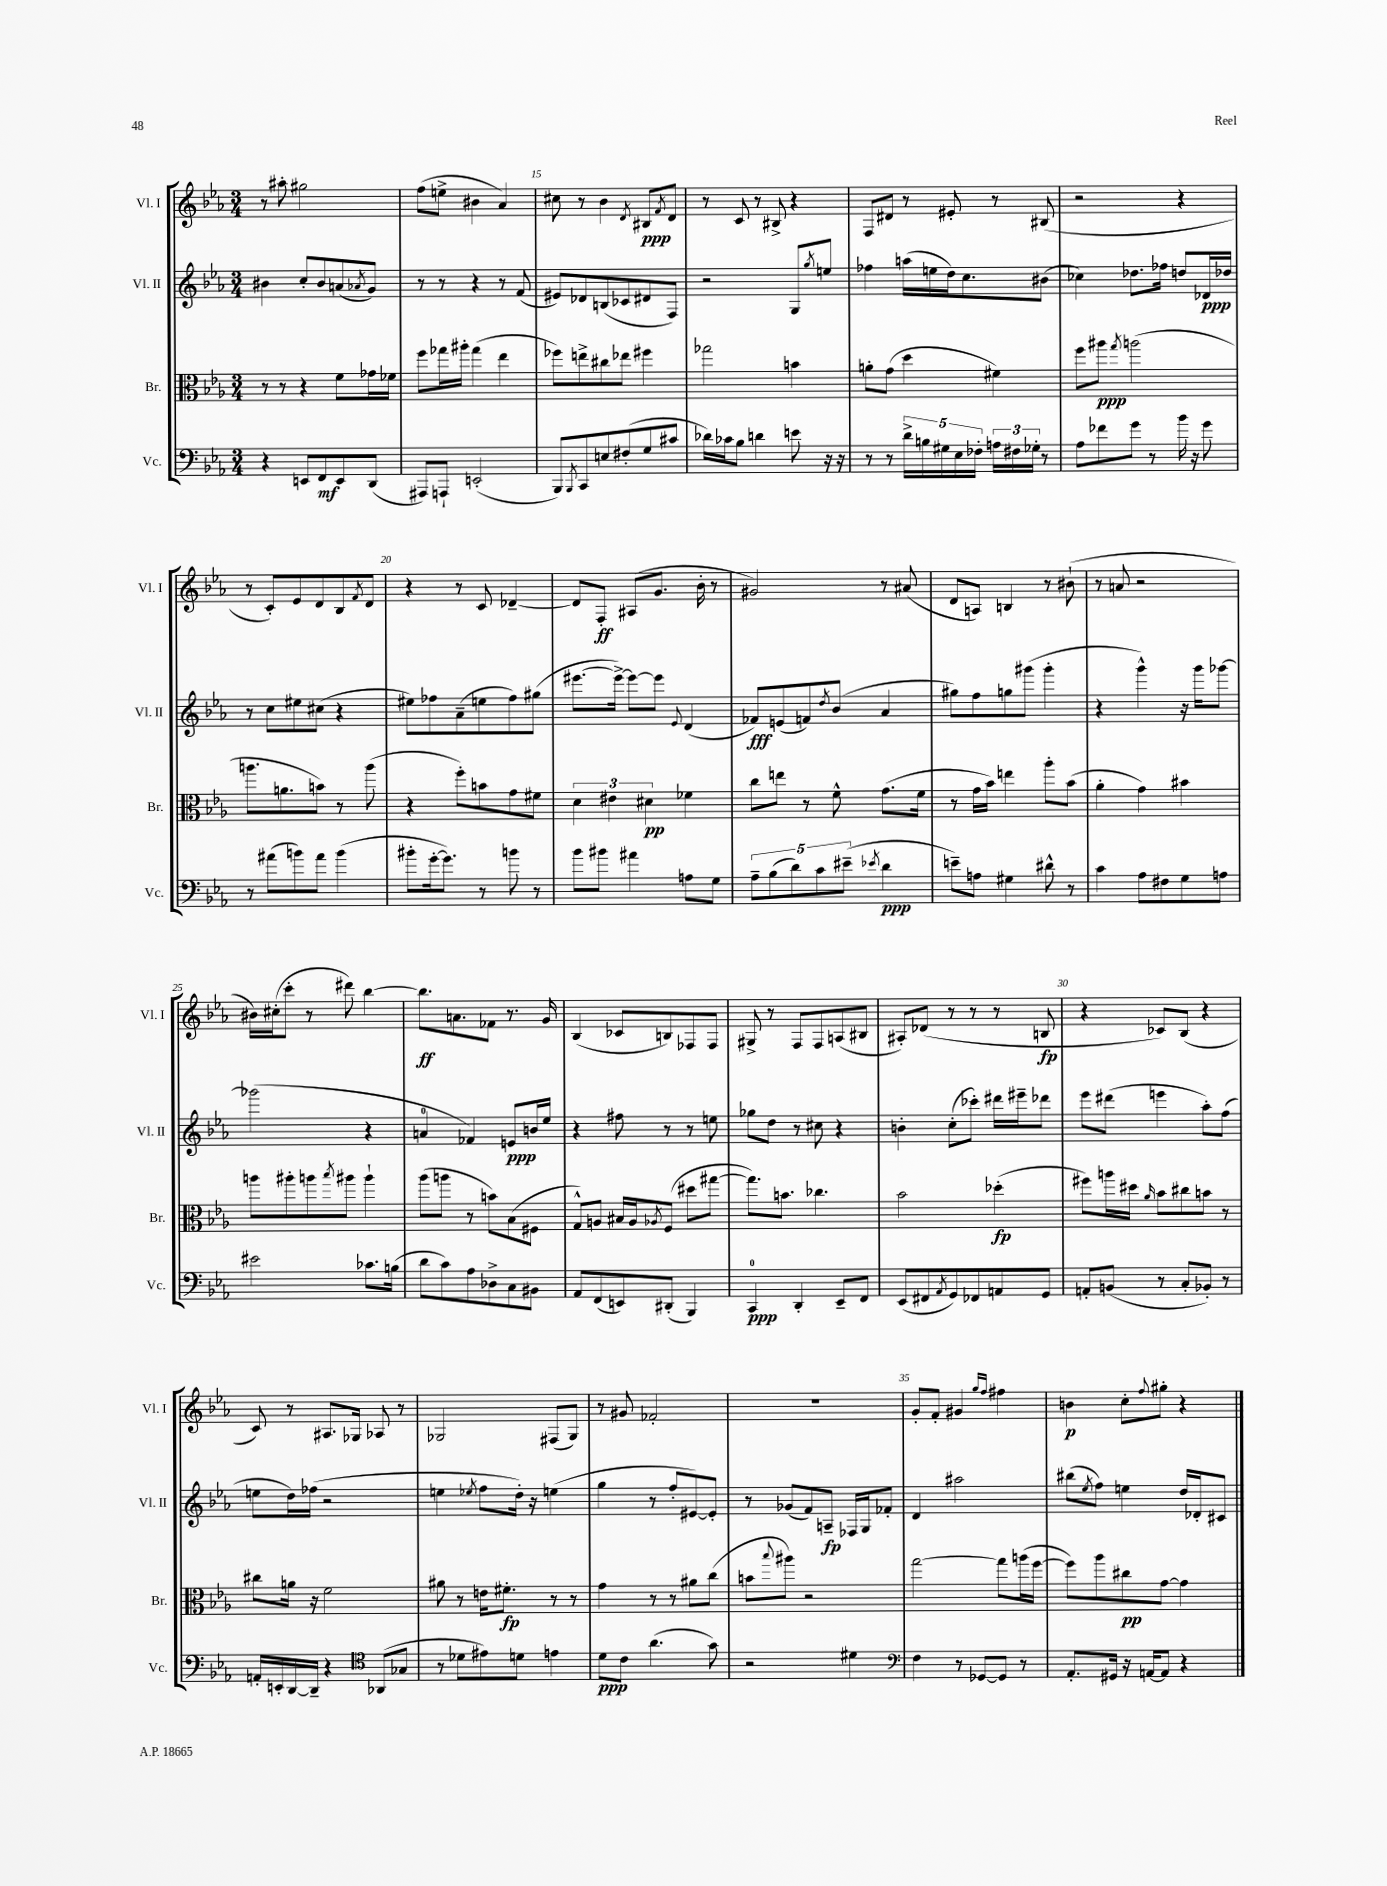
<<
\new StaffGroup <<
\new Staff = "s0" \with { instrumentName = "Vl. I" shortInstrumentName = "Vl. I" } {
    \clef treble \key ees \major \numericTimeSignature \time 3/4
    r8 ais''8-. gis''2 |
    f''8( e''8-> bis'4 aes'4) |
    cis''8 r8 bes'4 \acciaccatura { d'8 } bis8\ppp \acciaccatura { f'8 } d'8 |
    r8 c'8 r8 bis8-> r4 |
    f8 dis'8 r8 eis'8-. r8 bis8( |
    r2 r4 |
    r8 c'8-.) ees'8 d'8 bes8 \acciaccatura { f'8 } d'8 |
    r4 r8 c'8 des'4~-- |
    des'8 f8-.\ff ais8( g'8. bes'16-. r8 |
    gis'2) r8 ais'8( |
    d'8 a8) b4 r8 bis'8-!( |
    r8 a'8 r2 |
    bis'16) cis''16-.( c'''8-. r8 dis'''8) bes''4~ |
    bes''8.\ff a'8. fes'8 r8. g'16 |
    bes4( ces'8 b8) fes8 fes8 |
    gis8-> r8 f8 f8 a8( bis8 |
    ais8-.) des'8( r8 r8 r8 b8\fp |
    r4 ces'8) bes8( r4 |
    c'8) r8 ais8. ges16 aes8 r8 |
    ges2 fis8( ges8) |
    r8 gis'8 fes'2-. |
    R2. |
    g'8-. f'8-. gis'4 \grace { g''16 f''16 } fis''4 |
    b'4\p c''8-. \appoggiatura { f''8 } gis''8-. r4 \bar "|." |
}
\new Staff = "s1" \with { instrumentName = "Vl. II" shortInstrumentName = "Vl. II" } {
    \clef treble \key ees \major \numericTimeSignature \time 3/4
    bis'4 c''8-. bis'8 a'8( \acciaccatura { aes'8 } g'8) |
    r8 r8 r4 r8 f'8( |
    eis'8) des'8 b8( ces'8 dis'8 f8) |
    r2 g8 \acciaccatura { g''8 } e''8 |
    fes''4 a''16( e''16 d''16) c''8. bis'8( |
    ces''4) des''8. fes''16 d''8 des'16\ppp des''16 |
    r8 c''8 eis''8 cis''8( r4 |
    eis''8) fes''8 aes'8--( e''8 fes''8) gis''8( |
    eis'''8.~ eis'''16~->) eis'''8~ eis'''8 \appoggiatura { ees'8 } d'4( |
    fes'8\fff) e'8( f'8) \acciaccatura { d''8 } bes'8( aes'4 |
    gis''8) f''8 g''8 gis'''8( gis'''4-. |
    r4 g'''4-^) r16 g'''16 ges'''8~ |
    ges'''2( r4 |
    a'4-0 fes'4) e'8\ppp b'16 ees''16 |
    r4 fis''8 r8 r8 e''8 |
    ges''8 d''8 r8 cis''8 r4 |
    b'4-. c''8-.( ces'''8-.) dis'''16 eis'''16-- des'''8 |
    ees'''8 dis'''8( e'''4 aes''8-.) f''8( |
    e''8 d''16) fes''16( r2 |
    e''4 \acciaccatura { ees''8 } f''8 d''16-.) r16 e''4( |
    g''4 r8 f''8-. eis'8~) eis'8-. |
    r8 ges'8( f'8) a8--\fp fes16 g16 fes'8-. |
    d'4 ais''2 |
    bis''8( \acciaccatura { ees''8 } f''8) e''4 d''16 des'16-. cis'8 \bar "|." |
}
\new Staff = "s2" \with { instrumentName = "Br." shortInstrumentName = "Br." } {
    \clef alto \key ees \major \numericTimeSignature \time 3/4
    r8 r8 r4 f'8 ges'16 fes'16 |
    f''8 ges''16 ais''16-. ges''4( ees''4 |
    fes''8) e''8-> cis''8 ees''8 fis''4 |
    ges''2 b'4 |
    a'8-. g'8( d''4 fis'4) |
    f''8 ais''8\ppp \acciaccatura { g''8 } a''2( |
    a''8. a'8. b'8) r8 a''8( |
    r4 f''8-.) b'8 g'8 fis'8 |
    \tuplet 3/2 { d'4 eis'4 dis'4\pp } fes'4 |
    c''8 e''8 r8 f'8-^ g'8.( f'16 |
    r8 g'16 bes'16) e''4 aes''8-. bes'8( |
    aes'4-. g'4) bis'4 |
    a''8 ais''8-. a''8 \acciaccatura { bes''8 } ais''8 ais''4-! |
    aes''8( a''8 r8 b'8) bes8( fis8 |
    g8-^) a8 bis16 a16 \acciaccatura { aes8 } f8( dis''8 gis''8~ |
    gis''8.) b'8. ces''4. |
    bes'2 des''4-.\fp( |
    fis''8) a''16 dis''16 \grace { aes'16 } bes'8 cis''8 b'8 r8 |
    cis''8 a'16 r16 f'2 |
    ais'8 r8 e'16 fis'8.-.\fp r8 r8 |
    g'4 r8 r8 ais'8 c''8( |
    b'8 \appoggiatura { bes''8 } ais''8) r2 |
    g''2~ g''8 a''16( f''16~ |
    f''8) aes''8 cis''8\pp g'8~ g'4 \bar "|." |
}
\new Staff = "s3" \with { instrumentName = "Vc." shortInstrumentName = "Vc." } {
    \clef bass \key ees \major \numericTimeSignature \time 3/4
    r4 e,8 f,8\mf e,8 d,8( |
    ais,,8) a,,8-! e,2-.( |
    bes,,8) \acciaccatura { bes,,8 } c,8 e8 fis8-.( g8 cis'8 |
    des'16) ces'16 bes8 d'4 e'8 r16 r16 |
    r8 r8 \tuplet 5/4 { d'16-> b16 gis16 ees16 fes16-. } \tuplet 3/2 { a16 fis16 ges16-. } r8 |
    aes8 fes'8 g'8 r8 bes'16 r16 g'8 |
    r8 ais'8( b'8) ais'8 b'4( |
    bis'8-. g'16~-. g'8.) r8 b'8 r8 |
    bes'8 bis'8 ais'4 a8 g8 |
    \tuplet 5/4 { aes8-- bes8( d'8) c'8 eis'8--( } \acciaccatura { ees'8 } d'4\ppp |
    e'8--) a8 gis4 dis'8-^ r8 |
    c'4 aes8 fis8 g8 a8 |
    eis'2 ces'8. b16( |
    d'8 c'8) aes8 des8-> c8 bis,8 |
    aes,8 f,8( e,8) dis,8-.( bes,,4) |
    c,4-0\ppp d,4-. ees,8-- f,8 |
    ees,8( fis,8 \acciaccatura { aes,8 } g,8) fes,8 a,8 g,8 |
    a,8-. b,8( r8 c8-. bes,8-.) r8 |
    a,16-. e,16-. d,16~ d,16-- r4 \clef tenor aes,8( ges8 |
    r8 des'8 eis'8) d'8 e'4 |
    d'8\ppp c'8 aes'4.( g'8) |
    r2 dis'4 |
    \clef bass f4 r8 ges,8~ ges,8 r8 |
    aes,8.-. gis,16 r16 a,16~ a,8 r4 \bar "|." |
}
>>
>>
\layout { \context { \Score currentBarNumber = #13 \override BarNumber.break-visibility = ##(#f #t #t) barNumberVisibility = #(every-nth-bar-number-visible 5) } }
